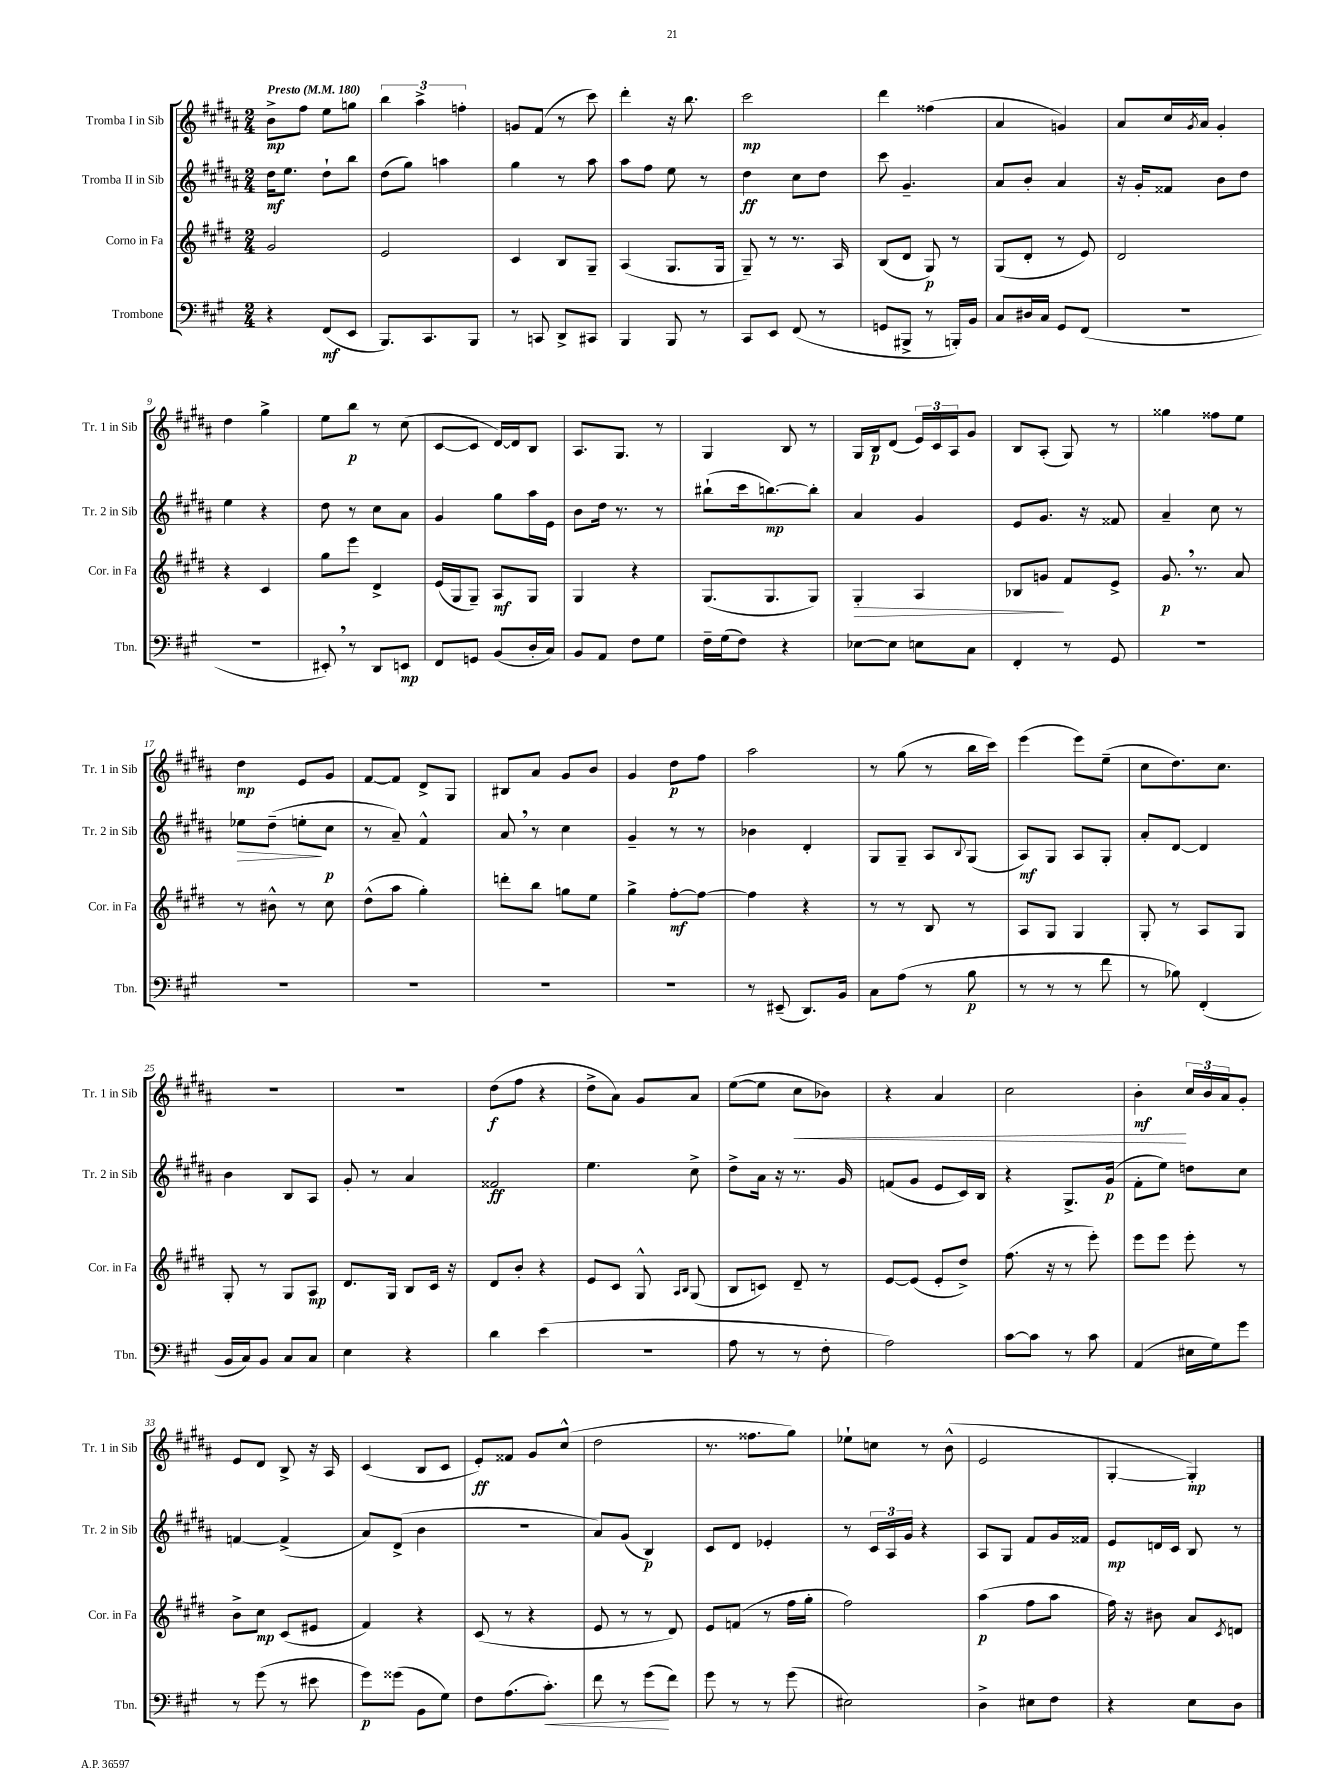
<<
\new StaffGroup <<
\new Staff = "s0" \with { instrumentName = "Tromba I in Sib" shortInstrumentName = "Tr. 1 in Sib" } {
    \clef treble \key b \major \numericTimeSignature \time 2/4 \tempo "Presto" 4 = 180
    b'8->\mp fis''8 e''8 g''8 |
    \tuplet 3/2 { b''4 ais''4-> f''4-. } |
    g'8 fis'8( r8 cis'''8) |
    dis'''4-. r16 b''8. |
    cis'''2\mp |
    dis'''4 fisis''4( |
    ais'4 g'4) |
    ais'8 cis''16 \acciaccatura { gis'8 } ais'16 gis'4-. |
    dis''4 gis''4-> |
    e''8 b''8\p r8 cis''8( |
    cis'8~ cis'8 dis'16~) dis'16 b8 |
    ais8. gis8. r8 |
    gis4 b8 r8 |
    gis16 b16\p dis'8( \tuplet 3/2 { e'16) cis'16 ais16 } gis'8 |
    b8 ais8-.( gis8) r8 |
    gisis''4 fisis''8 e''8 |
    dis''4\mp e'8 gis'8 |
    fis'8~ fis'8 dis'8-> gis8 |
    bis8 ais'8 gis'8 b'8 |
    gis'4 dis''8\p fis''8 |
    ais''2 |
    r8 gis''8( r8 b''16 cis'''16) |
    e'''4( e'''8) e''8--( |
    cis''8 dis''8.) cis''8. |
    R2 |
    R2 |
    dis''8\f( fis''8 r4 |
    dis''8-> ais'8) gis'8 ais'8 |
    e''8~( e''8 cis''8\< bes'8) |
    r4 ais'4 |
    cis''2 |
    b'4-.\mf\! \tuplet 3/2 { cis''16 b'16 ais'16 } gis'8-. |
    e'8 dis'8 b8-> r16 ais16 |
    cis'4( b8 cis'8 |
    e'8-.\ff) fisis'8 gis'8 cis''8-^( |
    dis''2 |
    r8. fisis''8. gis''8) |
    ees''8-! c''8 r8 b'8-^( |
    e'2 |
    gis4~-. gis4-.\mp) \bar "|." |
}
\new Staff = "s1" \with { instrumentName = "Tromba II in Sib" shortInstrumentName = "Tr. 2 in Sib" } {
    \clef treble \key b \major \numericTimeSignature \time 2/4
    dis''16\mf e''8. dis''8-! b''8 |
    dis''8( gis''8) a''4 |
    gis''4 r8 ais''8 |
    ais''8 fis''8 e''8 r8 |
    dis''4\ff cis''8 dis''8 |
    cis'''8 gis'4.-- |
    ais'8 b'8-. ais'4 |
    r16 gis'16-. fisis'8 b'8 dis''8 |
    e''4 r4 |
    dis''8 r8 cis''8 ais'8 |
    gis'4 gis''8 ais''16 e'16 |
    b'8 dis''16 r8. r8 |
    bis''8-!( cis'''16 b''8.~\mp) b''8-. |
    ais'4 gis'4 |
    e'8 gis'8. r16 fisis'8 |
    ais'4-- cis''8 r8 |
    ees''8\> dis''8--( e''8-.\! cis''8\p |
    r8 ais'8--) fis'4-^ |
    ais'8 \breathe r8 cis''4 |
    gis'4-- r8 r8 |
    bes'4 dis'4-. |
    gis8 gis8-- ais8 \appoggiatura { b8 } gis8( |
    ais8\mf) gis8 ais8 gis8-. |
    ais'8-. dis'8~ dis'4 |
    b'4 b8 ais8 |
    gis'8-. r8 ais'4 |
    fisis'2\ff |
    e''4. cis''8-> |
    dis''8-> ais'16 r16 r8. gis'16 |
    f'8( gis'8 e'8 cis'16) b16 |
    r4 gis8.-> gis'16\p( |
    fis'8-. e''8) d''8 cis''8 |
    f'4~ f'4->( |
    ais'8) dis'8->( b'4 |
    R2 |
    ais'8) gis'8( b4\p) |
    cis'8 dis'8 ees'4-. |
    r8 \tuplet 3/2 { cis'16 ais16 gis'16 } r4 |
    ais8 gis8 fis'8 gis'16 fisis'16 |
    e'8\mp d'16 cis'16 b8 r8 \bar "|." |
}
\new Staff = "s2" \with { instrumentName = "Corno in Fa" shortInstrumentName = "Cor. in Fa" } {
    \clef treble \key e \major \numericTimeSignature \time 2/4
    gis'2 |
    e'2 |
    cis'4 b8 gis8-- |
    a4( gis8. gis16 |
    gis8--) r8 r8. a16 |
    b8( dis'8 gis8\p) r8 |
    gis8( dis'8-. r8 e'8) |
    dis'2 |
    r4 cis'4 |
    gis''8 e'''8 dis'4-> |
    e'16( gis16 gis8--) a8\mf gis8 |
    gis4 r4 |
    gis8.( gis8. gis8) |
    gis4-.\> a4 |
    bes8 g'8\! fis'8 e'8-> |
    gis'8.\p \breathe r8. a'8 |
    r8 bis'8-^ r8 cis''8 |
    dis''8-^( a''8 gis''4-.) |
    d'''8-. b''8 g''8 e''8 |
    gis''4-> fis''8~-.\mf fis''8~ |
    fis''4 r4 |
    r8 r8 b8 r8 |
    a8 gis8 gis4 |
    gis8-. r8 a8 gis8 |
    gis8-. r8 gis8 a8\mp |
    dis'8. gis16 b8 cis'16 r16 |
    dis'8 b'8-. r4 |
    e'8 cis'8 gis8-^ \grace { a16 b16 } gis8( |
    b8 c'8) dis'8-- r8 |
    e'8~ e'8( e'8-. dis''8->) |
    fis''8.( r16 r8 e'''8-.) |
    e'''8 e'''8 e'''8-. r8 |
    b'8-> cis''8\mp cis'8( eis'8 |
    fis'4) r4 |
    cis'8( r8 r4 |
    e'8 r8 r8 dis'8) |
    e'8 f'8( r8 fis''16 gis''16-. |
    fis''2) |
    a''4\p( fis''8 a''8 |
    fis''16) r16 bis'8 a'8 \acciaccatura { cis'8 } d'8 \bar "|." |
}
\new Staff = "s3" \with { instrumentName = "Trombone" shortInstrumentName = "Tbn." } {
    \clef bass \key a \major \numericTimeSignature \time 2/4
    r4 fis,8\mf( e,8 |
    b,,8.) cis,8. b,,8 |
    r8 c,8 d,8-> cis,8 |
    b,,4 b,,8 r8 |
    cis,8 e,8 fis,8( r8 |
    g,8 bis,,8-> r8 b,,16-.) b,16 |
    cis8 dis16 cis16 gis,8 fis,8( |
    R2 |
    R2 |
    eis,8-.) \breathe r8 d,8 e,8\mp |
    fis,8 g,8 b,8( d16-. cis16) |
    b,8 a,8 fis8 gis8 |
    fis16-- gis16( fis8) r4 |
    ees8~ ees8 e8 cis8 |
    fis,4-. r8 gis,8 |
    R2 |
    R2 |
    R2 |
    R2 |
    r2 |
    r8 eis,8--( d,8.) b,16 |
    cis8 a8( r8 b8\p |
    r8 r8 r8 fis'8 |
    r8 bes8) fis,4-.( |
    b,16 cis16) b,8 cis8 cis8 |
    e4 r4 |
    d'4 e'4( |
    R2 |
    a8 r8 r8 fis8-. |
    a2) |
    cis'8~ cis'8 r8 cis'8 |
    a,4( eis16 gis16) gis'8 |
    r8 gis'8( r8 eis'8 |
    gis'8\p) gisis'8( b,8 gis8) |
    fis8 a8.( cis'8.-.\<) |
    fis'8 r8 gis'8\!( fis'8) |
    gis'8 r8 r8 gis'8( |
    eis2) |
    d4-> eis8 fis8 |
    r4 e8 d8 \bar "|." |
}
>>
>>
